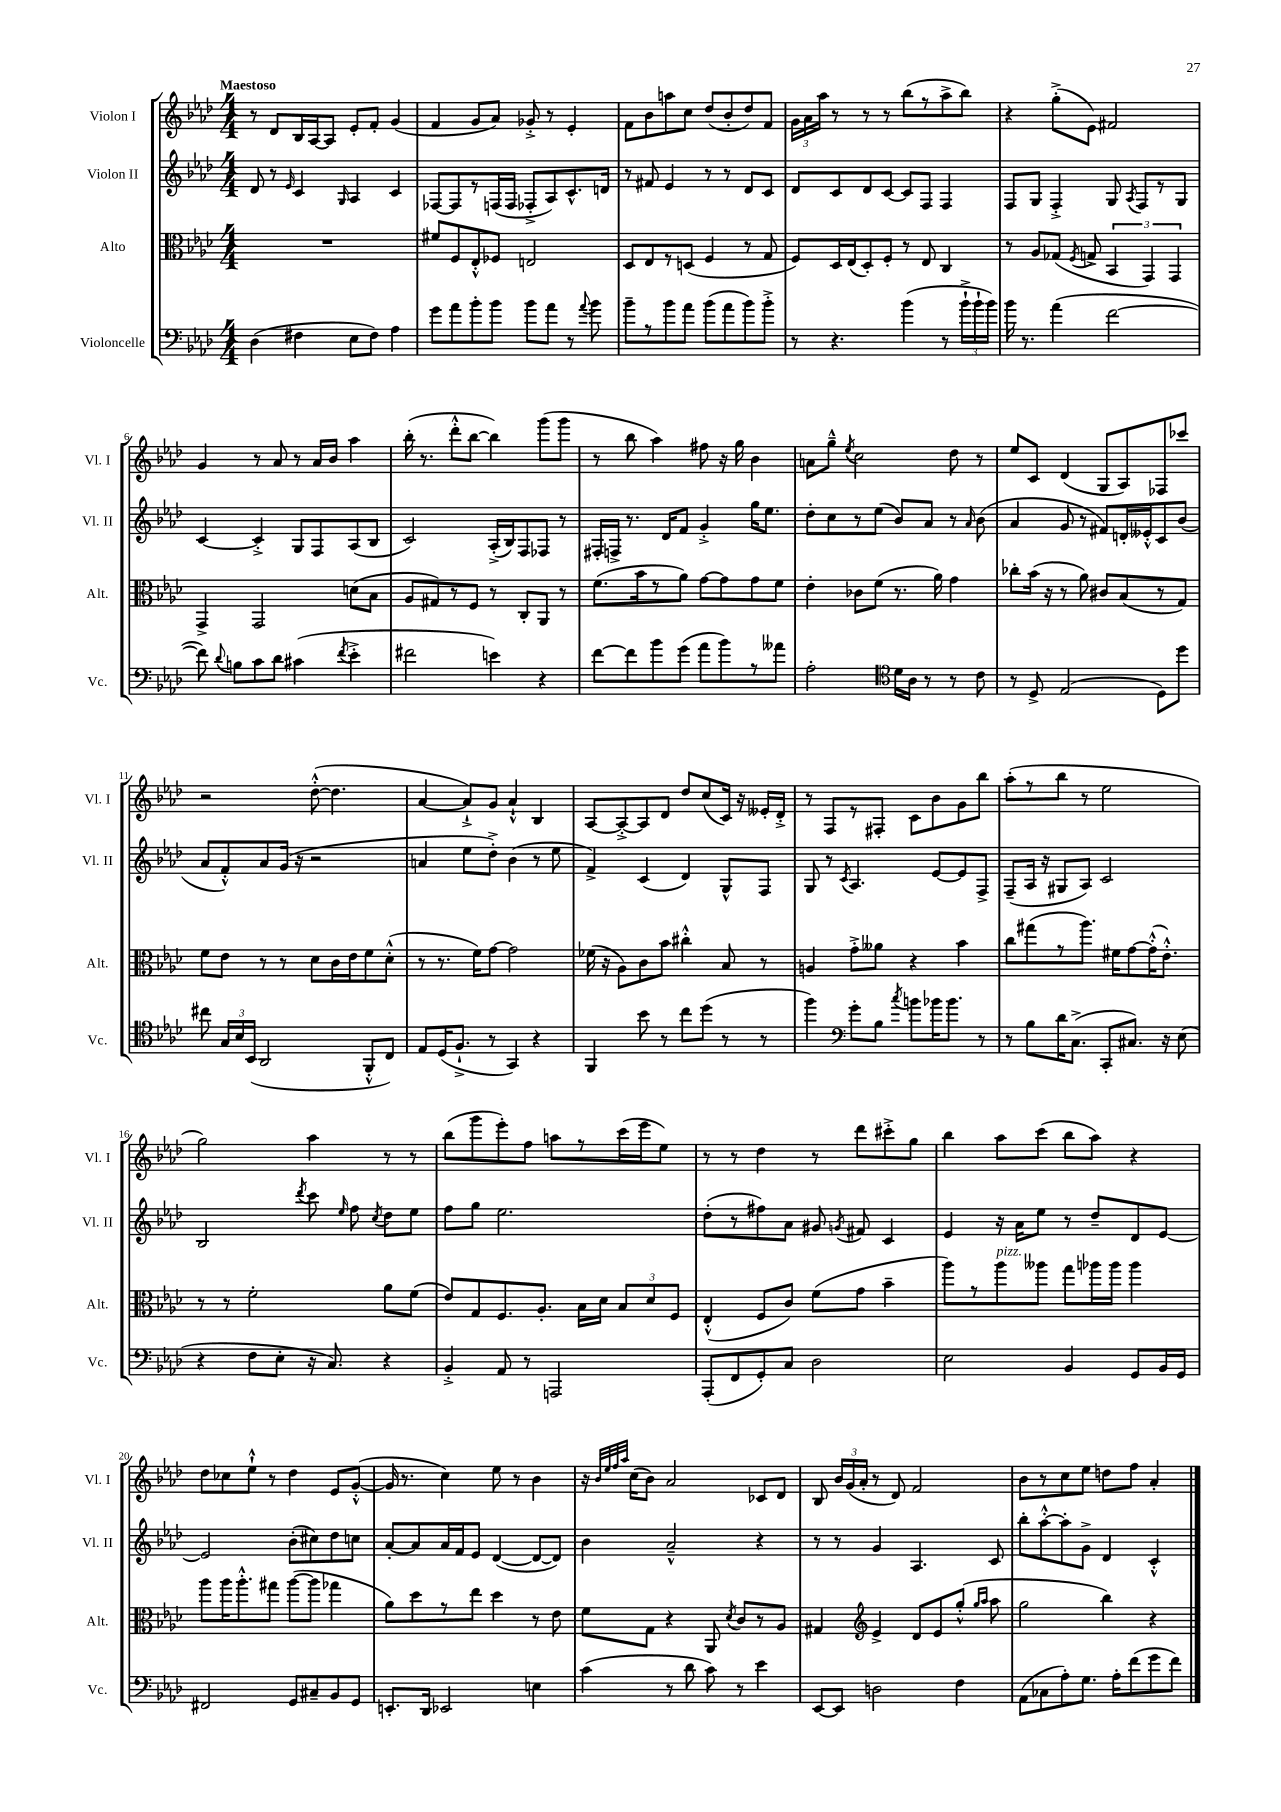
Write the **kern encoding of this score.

**kern	**kern	**kern	**kern
*staff4	*staff3	*staff2	*staff1
*clefF4	*clefC3	*clefG2	*clefG2
*k[b-e-a-d-]	*k[b-e-a-d-]	*k[b-e-a-d-]	*k[b-e-a-d-]
*M4/4	*M4/4	*M4/4	*M4/4
(4D-\	1r	8d-/	8r
.	.	8r	8d-/L
.	.	16qqe-/	.
4F#\	.	4c/	16B-/L
.	.	.	[16A-/J
.	.	.	8A-/]J
.	.	16qqG/	.
8E-\L	.	4A-/	8e-'/L
8F#\J)	.	.	8f'/J
4A-\	.	4c/	(4g/
=	=	=	=
8g\L	8f#/L	[8F-/L	4f/
8a-\	8F/	8F-/]	.
8b-'\	8E-'^^/	8r	8g/L
8b-\J	8F-/J	(16F/L	8a-/J)
.	.	16F/JJ	.
8b-\L	2E/	8F-'^/L	8g-'^/
8a-\J	.	8A-/)	8r
8r	.	8.c^^/	4e-'/
8qqa-/	.	.	.
8b-\	.	.	.
.	.	16d/Jk	.
=	=	=	=
8b-~\L	8D-/L	8r	8f\L
8r	8E-/	8f#/	8b-\
8b-\	8r	4e-/	8aa\
8a-\J	(8D/J	.	8cc\J
(8b-\L	4F/	8r	(8dd-/L
8a-\	.	8r	8b-'/
8b-\)	8r	8d-/L	8dd-/)
8b-'^\J	8G/	8c/J	8f/J
=	=	=	=
8r	8F/L)	8d-/L	24g\LL
.	.	.	24a-\
.	.	.	24aa-\JJ
4.r	16D-/L	8c/	8r
.	(16E-/J	.	.
.	8D-'/)	8d-/	8r
.	8F'/J	[8c/J	8r
(4b-\	8r	8c/]L	(8bb-\L
.	8E-/	8F/J	8r
8r	4C/	4F/	8aa-^\
24b-`^\LL	.	.	8bb-\J)
24b-`\	.	.	.
24b-\JJ)	.	.	.
=	=	=	=
16b-\	8r	8F/L	4r
8.r	.	.	.
.	8A-/L	8G/J	.
(4a-\	(8G-/J	4F'^/	(8gg'^\L
.	8qF/	.	.
.	8G^/	.	8e-\J)
[2f\	6BB-/	8G/	2f#/
.	.	8qA-/	.
.	.	8F/L	.
.	6GG/)	.	.
.	.	8r	.
.	6GG/	.	.
.	.	8G/J	.
=	=	=	=
8f\])	4GG^/	[4c/	4g/
8qqd-/	.	.	.
8B\L	.	.	.
8c\	2GG/	4c'^/]	8r
8d-\J	.	.	8a-/
(4c#\	.	8G/L	8r
.	.	8F/	16a-/LL
.	.	.	16b-/JJ
8qf/	.	.	.
4e-'^\	(8d\L	(8A-/	4aa-\
.	8B-\J	8B-/J	.
=	=	=	=
2f#\	8A-/L	2c/)	(16bb-'\
.	.	.	8.r
.	8G#/)	.	.
.	8r	.	8ddd-'^^\L
.	8F/J	.	[8bb-\J
4e\)	8r	(16A-'^/LL	4bb-\])
.	.	16B-/J)	.
.	8C'/L	8F/	.
4r	8AA-/J	8F-/J	(8ggg\L
.	8r	8r	8ggg\J
=	=	=	=
[8f\L	(8.f\L	16F#'/LL	8r
.	.	16F^/JJ	.
8f\]	.	8.r	8bb-\
.	16b-\k	.	.
8b-\	8r	.	4aa-\)
.	.	16d-/LK	.
(8g\J	8a-\J)	8f/J	.
8a-\L	[8g\L	4g'^/	8ff#\
8b-\)	8g\]	.	16r
.	.	.	16gg\
8r	8g\	16gg\LK	4b-\
.	.	8.ee-\J	.
8a--\J	8f\J	.	.
=	=	=	=
2A-'\	4e-'\	8dd-'\L	8a\L
.	.	8cc\	8gg~^^\J
.	.	.	8qee-/
.	8c-\L	8r	2cc\
.	(8f\J	(8ee-\J	.
*clefC4	*	*	*
16d-\LL	8.r	8b-/L)	.
16A-\JJ	.	.	.
8r	.	8a-/J	.
.	16a-\)	.	.
8r	4g\	8r	8dd-\
.	.	16qqa-/	.
8c\	.	(8b-\	8r
=	=	=	=
8r	8cc-'\L	4a-/	8ee-/L
8D-^/	(16b-\Jk	.	8c/J
.	16r	.	.
(2E-/	8r	8g/	(4d-/
.	8a-\)	8r	.
.	8c#/L	8f#/L)	8G/L
.	(8B-/	16d'/L	8A-/)
.	.	16e--'^^/J	.
8D-\L)	8r	8c/	8F-/
8dd-\J	8G/J)	(8b-/J	8ccc-/J
=	=	=	=
8cc#\	8f\L	8a-/L	2r
24G/LL	8e-\J	8f'^^/)	.
24B-/	.	.	.
(24BB-/JJ	.	.	.
2AA-/	8r	8a-/	.
.	8r	(16g/Jk	.
.	.	16r	.
.	8d-\L	2r	([8dd-'^^\
.	16c\L	.	4.dd-\]
.	16e-\J	.	.
8FF'^^/L	8f\	.	.
8C/J)	(8d-'^^\J	.	.
=	=	=	=
8E-/L	8r	4a/	[4a-/
(16D-/K	8.r	.	.
8.F`^/J	.	.	.
.	.	8ee-\L	8a-`^/]L)
.	16f\LK)	.	.
8r	[8g\J	8dd-'^\J)	8g/J
4GG/)	2g\]	(4b-\	4a-`^^/
4r	.	8r	4B-/
.	.	8ee-\	.
=	=	=	=
4FF/	(16f-\	4f^/)	[8A-/L
.	16r	.	.
.	8A-\L)	.	8A-'^/_
8b-\	8c\	(4c/	8A-/]
8r	8b-\J	.	8d-/J
8cc\L	4cc#'^^\	4d-/)	8dd-/L
(8dd-\J	.	.	(8cc/
8r	8B-/	8G^^/L	16c/Jk)
.	.	.	16r
8r	8r	8F/J	16e--'/LL
.	.	.	16d-'^/JJ
=	=	=	=
4ff\)	4A/	8G/	8r
.	.	8r	8F/L
*clefF4	*	*	*
.	.	8qc/	.
8g'\L	8g'^\L	4.A-/	8r
8B-\J	8a--\J	.	8F#'/J
8qcc/	.	.	.
8b\L	4r	.	8c\L
16b-\K	.	[8e-/L	8b-\
8.b-\J	.	.	.
.	4b-\	8e-/]	8g\
8r	.	8F^/J	8bb-\J
=	=	=	=
8r	8cc\L	(8F~/L	(8aa-'\L
8B-\L	(8gg#\	16A-/Jk	8r
.	.	16r	.
16d-\K	8r	8G#/L	8bb-\J
(8.C^\J	.	.	.
.	8.aa-\J)	8A-/J)	8r
8CC'/L	.	2c/	2ee-\
.	16f#\LK	.	.
8.C#/J)	[8g\	.	.
.	(16g'^^\]K	.	.
16r	8.e-'^^\J)	.	.
(8E-\	.	.	.
=	=	=	=
4r	8r	2B-/	2gg\)
.	8r	.	.
8F\L	2f'\	.	.
8E-'\J	.	.	.
.	.	8qddd-/	.
16r	.	8ccc\	4aa-\
8.C/)	.	.	.
.	.	16qqee-/	.
.	.	8ff\	.
.	.	8qcc/	.
4r	8a-\L	8dd-\L	8r
.	(8f\J	8ee-\J	8r
=	=	=	=
4BB-'^/	8e-/L)	8ff\L	(8bb-\L
.	8G/	8gg\J	8ggg\
8AA-/	8.F/	2.ee-\	8eee-'\)
8r	.	.	8ff\J
.	8.A-'/J	.	.
2AAA/	.	.	8aa\L
.	16B-\LL	.	8r
.	16d-\JJ	.	.
.	12B-/L	.	(16ccc\L
.	.	.	16eee-\J
.	12d-/	.	.
.	.	.	8ee-\J)
.	12F/J	.	.
=	=	=	=
(8AAA-'/L	(4E-'^^/	(8dd-'\L	8r
8FF/	.	8r	8r
8GG'/)	8F/L	8ff#\)	4dd-\
8C/J	8c/J)	8a-\J	.
2D-\	(8f\L	8g#/	8r
.	.	8qg/	.
.	8g\J	8f#/	8ddd-\L
.	4b-~\	4c/	8ccc#'^\
.	.	.	8gg\J
=	=	=	=
2E-\	8aa-\L)	4e-/	4bb-\
.	8r	.	.
.	8aa-\	16r	8aa-\L
.	.	16a-\LK	.
.	8aa--\J	8ee-\J	(8ccc\J
4BB-/	8gg\L	8r	8bb-\L
.	16aa-\L	8dd-~/L	8aa-\J)
.	16aa-\JJ	.	.
8GG/L	4aa-\	8d-/	4r
16BB-/L	.	[8e-/J	.
16GG/JJ	.	.	.
=	=	=	=
2FF#/	8aa-\L	2e-/]	8dd-\L
.	16aa-\K	.	8cc-\
.	8.aa-'^^\	.	.
.	.	.	8ee-`^^\J
.	8gg#\J	.	8r
8GG/L	([8aa-\L	(8b-'\L	4dd-\
8C#~/	8aa-\]J	8cc#\)	.
8BB-/	4gg-\	8dd-\	8e-/L
8GG/J	.	8cc\J	([8g'^^/J
=	=	=	=
8.EE'/L	8a-\L)	[8a-'/L	16g/]
.	.	.	8.r
.	8dd-\	8a-/]	.
16DD-/Jk	.	.	.
2EE-/	8r	16a-/L	4cc\)
.	.	16f/J	.
.	8ee-\J	8e-/J	.
.	4dd-\	([4d-/	8ee-\
.	.	.	8r
4E\	8r	8d-/_L	4b-\
.	8e-\	8d-/]J)	.
=	=	=	=
(4c\	8f\L	4b-\	16r
.	.	.	32qqb-/LLL
.	.	.	32qqee-/
.	.	.	32qqff/
.	.	.	32qqaa-/JJJ
.	.	.	(16cc\LK
.	8G\J	.	8b-\J)
8r	4r	2a-~^^/	2a-/
8d-\	.	.	.
8c\)	8AA-/	.	.
.	8qd-/	.	.
8r	8c/L	.	.
4e-\	8r	4r	8c-/L
.	8A-/J	.	8d-/J
=	=	=	=
[8EE-/L	4G#/	8r	8B-/
8EE-/]J	.	8r	24b-/LL
.	.	.	(24g/
.	.	.	24a-'/JJ
*	*clefG2	*	*
2D\	4e-^/	4g/	8r
.	.	.	8d-/)
.	8d-/L	4.A-/	2f/
.	8e-/	.	.
4F\	(8gg'^^/J	.	.
.	16qqgg/LL	.	.
.	16qqaa-/JJ	.	.
.	8aa-\	8c/	.
=	=	=	=
(8AA-\L	2gg\	8bb-'\L	8b-\L
8C-\	.	[8aa-'^^\	8r
8A-'\)	.	8aa-'\]	8cc\
8.G\J	.	8g^\J	8ee-\J
.	4bb-\)	4d-/	8dd\L
16A-'\LK	.	.	.
(8f\	.	.	8ff\J
8g\	4r	4c'^^/	4a-'/
8f\J)	.	.	.
==	==	==	==
*-	*-	*-	*-
